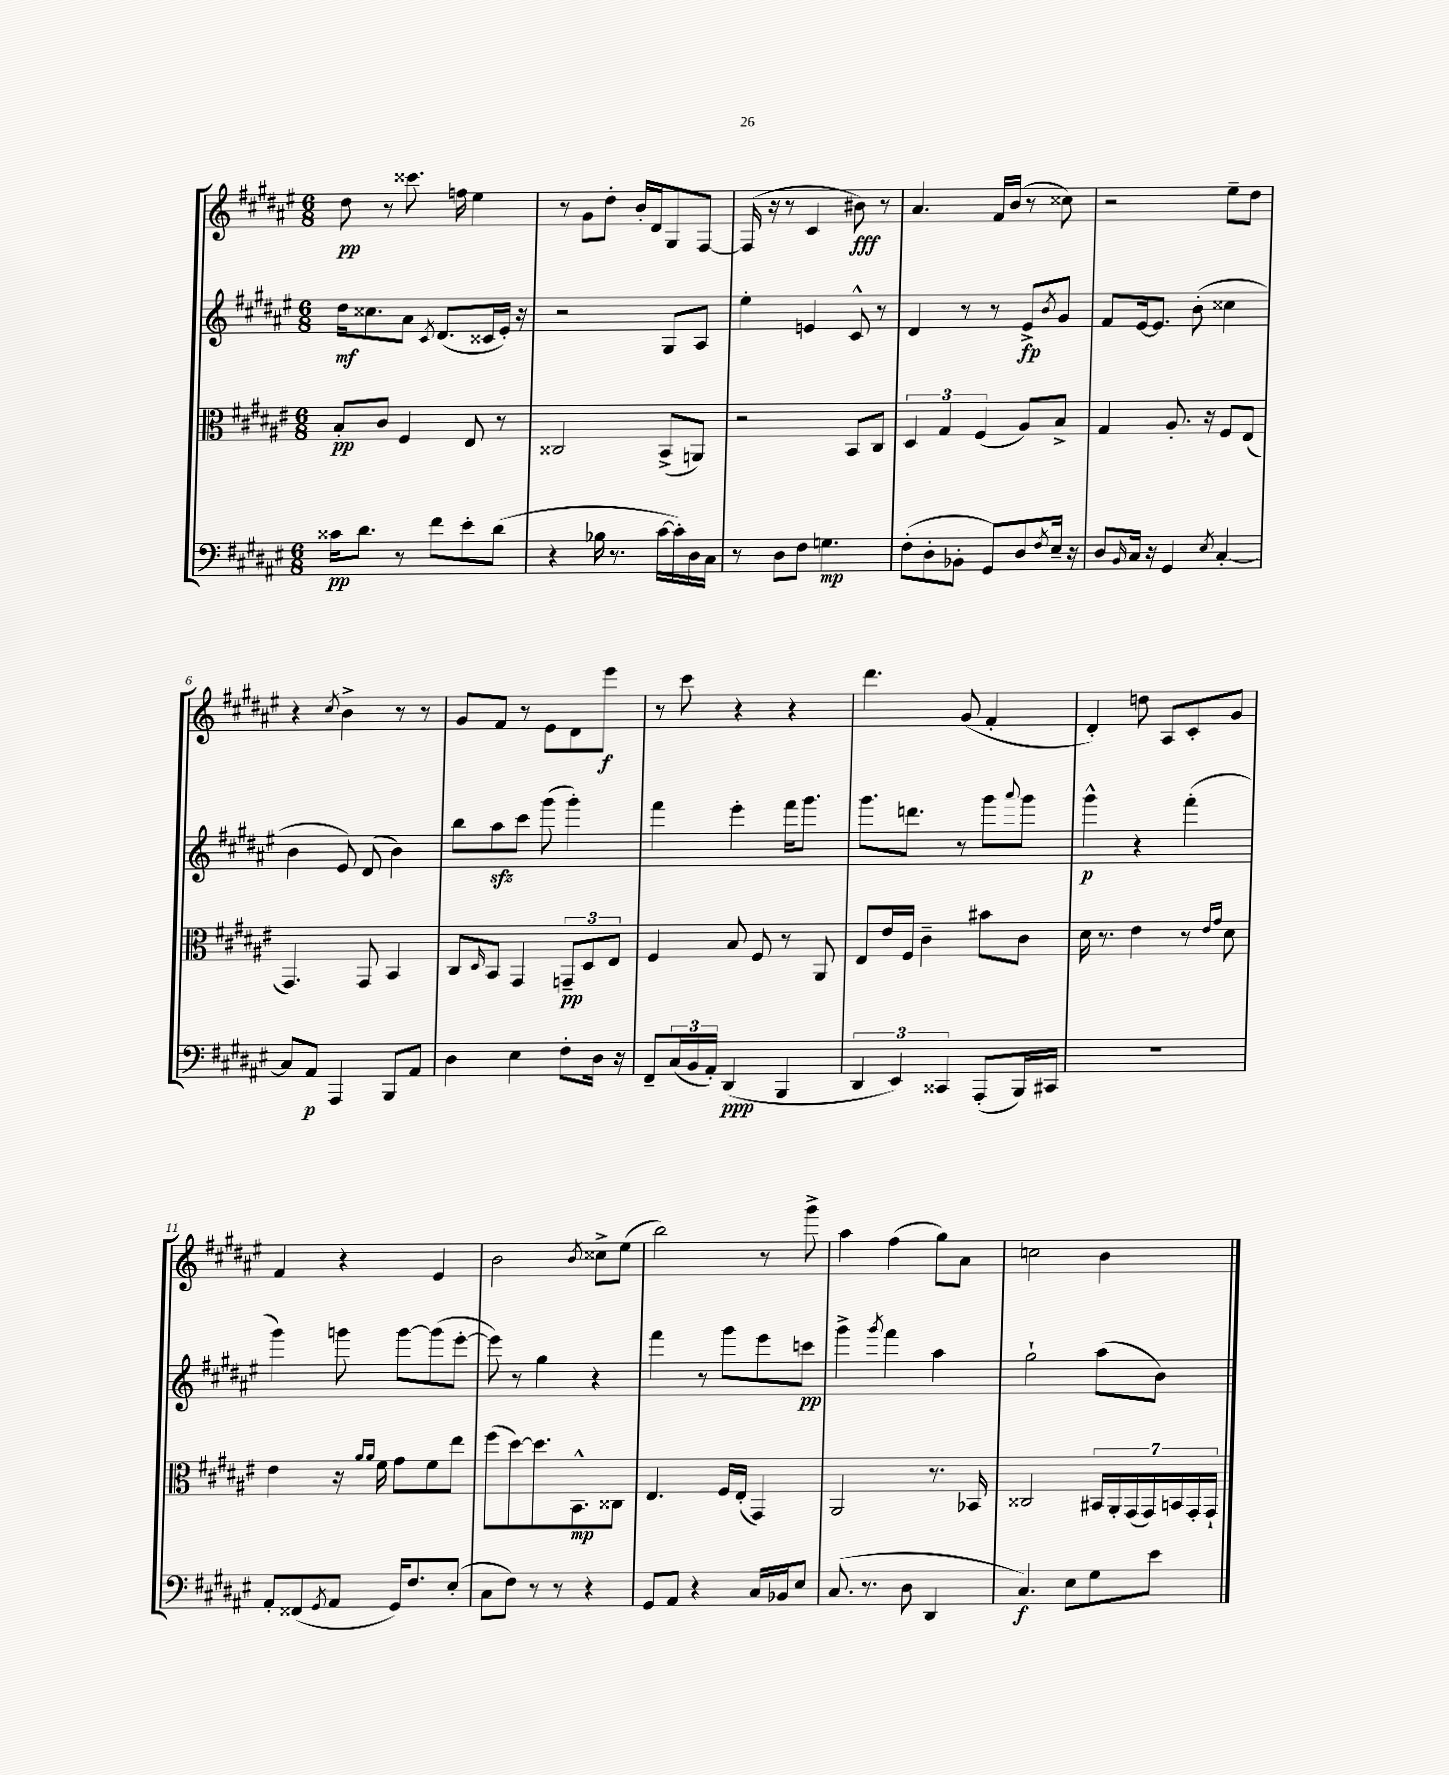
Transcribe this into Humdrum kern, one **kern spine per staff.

**kern	**dynam	**kern	**dynam	**kern	**dynam	**kern	**dynam
*part4	*part4	*part3	*part3	*part2	*part2	*part1	*part1
*staff4	*staff4	*staff3	*staff3	*staff2	*staff2	*staff1	*staff1
*clefF4	*	*clefC3	*	*clefG2	*	*clefG2	*
*k[f#c#g#d#a#e#]	*	*k[f#c#g#d#a#e#]	*	*k[f#c#g#d#a#e#]	*	*k[f#c#g#d#a#e#]	*
*M6/8	*	*M6/8	*	*M6/8	*	*M6/8	*
=1	=1	=1	=1	=1	=1	=1	=1
16c##X\KL	pp	8B'/L	pp	16dd#\KL	mf	8dd#\	pp
8.d#\J	.	.	.	8.cc##X\	.	.	.
.	.	8c#/J	.	.	.	8r	.
8r	.	4F#/	.	8a#\J	.	8.ccc##X\	.
.	.	.	.	8qc#/	.	.	.
8f#\L	.	.	.	(8.d#/L	.	.	.
.	.	.	.	.	.	16ffn\	.
8e#'\	.	8E#/	.	.	.	4ee#\	.
.	.	.	.	16c##X/L	.	.	.
(8d#\J	.	8r	.	16e#'/JJ)	.	.	.
.	.	.	.	16r	.	.	.
=2	=2	=2	=2	=2	=2	=2	=2
4r	.	2C##X/	.	2r	.	8r	.
.	.	.	.	.	.	8g#\L	.
16B-X\	.	.	.	.	.	8dd#'\J	.
8.r	.	.	.	.	.	.	.
.	.	.	.	.	.	16b'/LL	.
.	.	.	.	.	.	16d#/J	.
[16c#\LL	.	(8BB^/L	.	8G#/L	.	8G#/	.
16c#'\])	.	.	.	.	.	.	.
16D#\	.	8AAn/J)	.	8A#/J	.	[8F#/J	.
16C#\JJ	.	.	.	.	.	.	.
=3	=3	=3	=3	=3	=3	=3	=3
8r	.	2r	.	4ee#'\	.	(16F#/]	.
.	.	.	.	.	.	16r	.
8D#\L	.	.	.	.	.	8r	.
8F#\J	.	.	.	4en/	.	4c#/	.
4.Gn\	mp	.	.	.	.	.	.
.	.	8BB/L	.	8c#^^/	.	8b#X\)	fff
.	.	8C#/J	.	8r	.	8r	.
=4	=4	=4	=4	=4	=4	=4	=4
(8F#'\L	.	6D#/	.	4d#/	.	4.a#/	.
8D#'\	.	.	.	.	.	.	.
.	.	6G#/	.	.	.	.	.
8BB-X'\J	.	.	.	8r	.	.	.
.	.	(6F#/	.	.	.	.	.
8GG#/L)	.	.	.	8r	.	16f#/LL	.
.	.	.	.	.	.	(16b/JJ	.
8D#/	.	8A#/L)	.	8e#^/L	fp	8r	.
8qF#/	.	.	.	8qb/	.	.	.
16E#~/Jk	.	8B^/J	.	8g#/J	.	8cc##X\)	.
16r	.	.	.	.	.	.	.
=5	=5	=5	=5	=5	=5	=5	=5
8D#/L	.	4G#/	.	8f#/L	.	2r	.
16qqBB/	.	.	.	.	.	.	.
16C#/Jk	.	.	.	[16e#/k	.	.	.
16r	.	.	.	8.e#/J]	.	.	.
4GG#/	.	8.A#'/	.	.	.	.	.
.	.	.	.	(8b'\	.	.	.
.	.	16r	.	.	.	.	.
8qE#/	.	.	.	.	.	.	.
[4C#'/	.	8F#/L	.	4cc##X\	.	8ee#~\L	.
.	.	(8E#/J	.	.	.	8dd#\J	.
!!LO:LB:g=z
=6	=6	=6	=6	=6	=6	=6	=6
8C#/L]	.	4.GG#/)	.	4b\	.	4r	.
8AA#/J	p	.	.	.	.	.	.
.	.	.	.	.	.	8qcc#/	.
4AAA#/	.	.	.	8e#/)	.	4b^\	.
.	.	8GG#/	.	(8d#/	.	.	.
8BBB/L	.	4BB/	.	4b\)	.	8r	.
8AA#/J	.	.	.	.	.	8r	.
=7	=7	=7	=7	=7	=7	=7	=7
4D#\	.	8C#/L	.	8bb\L	.	8g#/L	.
.	.	16qqD#/	.	.	.	.	.
.	.	8BB/J	.	8aa#zz\	.	8f#/J	.
4E#\	.	4GG#/	.	8ccc#\J	.	8r	.
.	.	.	.	(8ggg#\	.	8e#\L	.
8F#'\L	.	12GGn~/L	pp	4ggg#'\)	.	8d#\	.
.	.	12D#/	.	.	.	.	.
16D#\Jk	.	.	.	.	.	8eee#\J	f
.	.	12E#/J	.	.	.	.	.
16r	.	.	.	.	.	.	.
=8	=8	=8	=8	=8	=8	=8	=8
8FF#~/L	.	4F#/	.	4fff#\	.	8r	.
(24C#/L	.	.	.	.	.	8ccc#\	.
24BB/	.	.	.	.	.	.	.
24AA#'/JJ)	.	.	.	.	.	.	.
(4DD#/	ppp	8B/	.	4eee#'\	.	4r	.
.	.	8F#/	.	.	.	.	.
4BBB/	.	8r	.	16fff#\KL	.	4r	.
.	.	.	.	8.ggg#\J	.	.	.
.	.	8AA#/	.	.	.	.	.
=9	=9	=9	=9	=9	=9	=9	=9
6DD#/	.	8E#/L	.	8.ggg#\L	.	4.ddd#\	.
.	.	16e#/L	.	.	.	.	.
6EE#/)	.	.	.	.	.	.	.
.	.	16F#/JJ	.	8.dddn\J	.	.	.
.	.	4c#~\	.	.	.	.	.
6CC##X/	.	.	.	.	.	.	.
.	.	.	.	8r	.	(8g#/	.
(8AAA#'/L	.	8b#X\L	.	8ggg#\L	.	4f#'/	.
.	.	.	.	8qqaaa#/	.	.	.
16BBB/L)	.	8c#\J	.	8ggg#\J	.	.	.
16CC#X/JJ	.	.	.	.	.	.	.
=10	=10	=10	=10	=10	=10	=10	=10
2.r	.	16d#\	.	4ggg#^^\	p	4d#'/)	.
.	.	8.r	.	.	.	.	.
.	.	4e#\	.	4r	.	8ddn\	.
.	.	.	.	.	.	8A#/L	.
.	.	8r	.	(4fff#'\	.	8c#'/	.
.	.	16qqe#/LL	.	.	.	.	.
.	.	16qqg#/JJ	.	.	.	.	.
.	.	8d#\	.	.	.	8g#/J	.
!!LO:LB:g=z
=11	=11	=11	=11	=11	=11	=11	=11
8AA#'/L	.	4e#\	.	4ggg#\)	.	4f#/	.
(8FF##X/	.	.	.	.	.	.	.
8qGG#/	.	.	.	.	.	.	.
8AA#/J	.	16r	.	8gggn\	.	4r	.
.	.	16qqa#/LL	.	.	.	.	.
.	.	16qqa#/JJ	.	.	.	.	.
.	.	16f#\	.	.	.	.	.
16GG#/KL)	.	8g#\L	.	[8ggg\L	.	.	.
8.F#/	.	.	.	.	.	.	.
.	.	8f#\	.	(8ggg\]	.	4e#/	.
(8E#'/J	.	8ee#\J	.	[8eee#'\J	.	.	.
=12	=12	=12	=12	=12	=12	=12	=12
8C#\L	.	(8ff#\L	.	8eee#\])	.	2b\	.
8F#\J)	.	[8dd#\)	.	8r	.	.	.
8r	.	8.dd#\]	.	4gg#\	.	.	.
8r	.	.	.	.	.	.	.
.	.	8.BB^^\	mp	.	.	.	.
.	.	.	.	.	.	8qb/	.
4r	.	.	.	4r	.	8cc##X^\L	.
.	.	8C##X\J	.	.	.	(8ee#\J	.
=13	=13	=13	=13	=13	=13	=13	=13
8GG#/L	.	4.E#/	.	4fff#\	.	2bb\)	.
8AA#/J	.	.	.	.	.	.	.
4r	.	.	.	8r	.	.	.
.	.	16F#/LL	.	8ggg#\L	.	.	.
.	.	(16E#'/JJ	.	.	.	.	.
16C#/LL	.	4GG#/)	.	8eee#\	.	8r	.
16BB-X/J	.	.	.	.	.	.	.
8E#/J	.	.	.	8cccn\J	pp	8ggg#^\	.
=14	=14	=14	=14	=14	=14	=14	=14
(8.C#/	.	2AA#/	.	4ggg#^\	.	4aa#\	.
8.r	.	.	.	.	.	.	.
.	.	.	.	8qggg#/	.	.	.
.	.	.	.	4fff#\	.	(4ff#\	.
8D#\	.	.	.	.	.	.	.
4DD#/	.	8.r	.	4aa#\	.	8gg#\L)	.
.	.	.	.	.	.	8a#\J	.
.	.	16BB-X/	.	.	.	.	.
=15	=15	=15	=15	=15	=15	=15	=15
4.C#/)	f	2C##X/	.	2gg#`\	.	2ccn\	.
8E#\L	.	.	.	.	.	.	.
8G#\	.	28BB#X/LL	.	(8aa#\L	.	4b\	.
.	.	28AA#'/	.	.	.	.	.
.	.	(28GG#/	.	.	.	.	.
.	.	28GG#/)	.	.	.	.	.
8e#\J	.	.	.	8b\J)	.	.	.
.	.	28BBn/	.	.	.	.	.
.	.	28GG#'/	.	.	.	.	.
.	.	28GG#`/JJ	.	.	.	.	.
==	==	==	==	==	==	==	==
*-	*-	*-	*-	*-	*-	*-	*-
